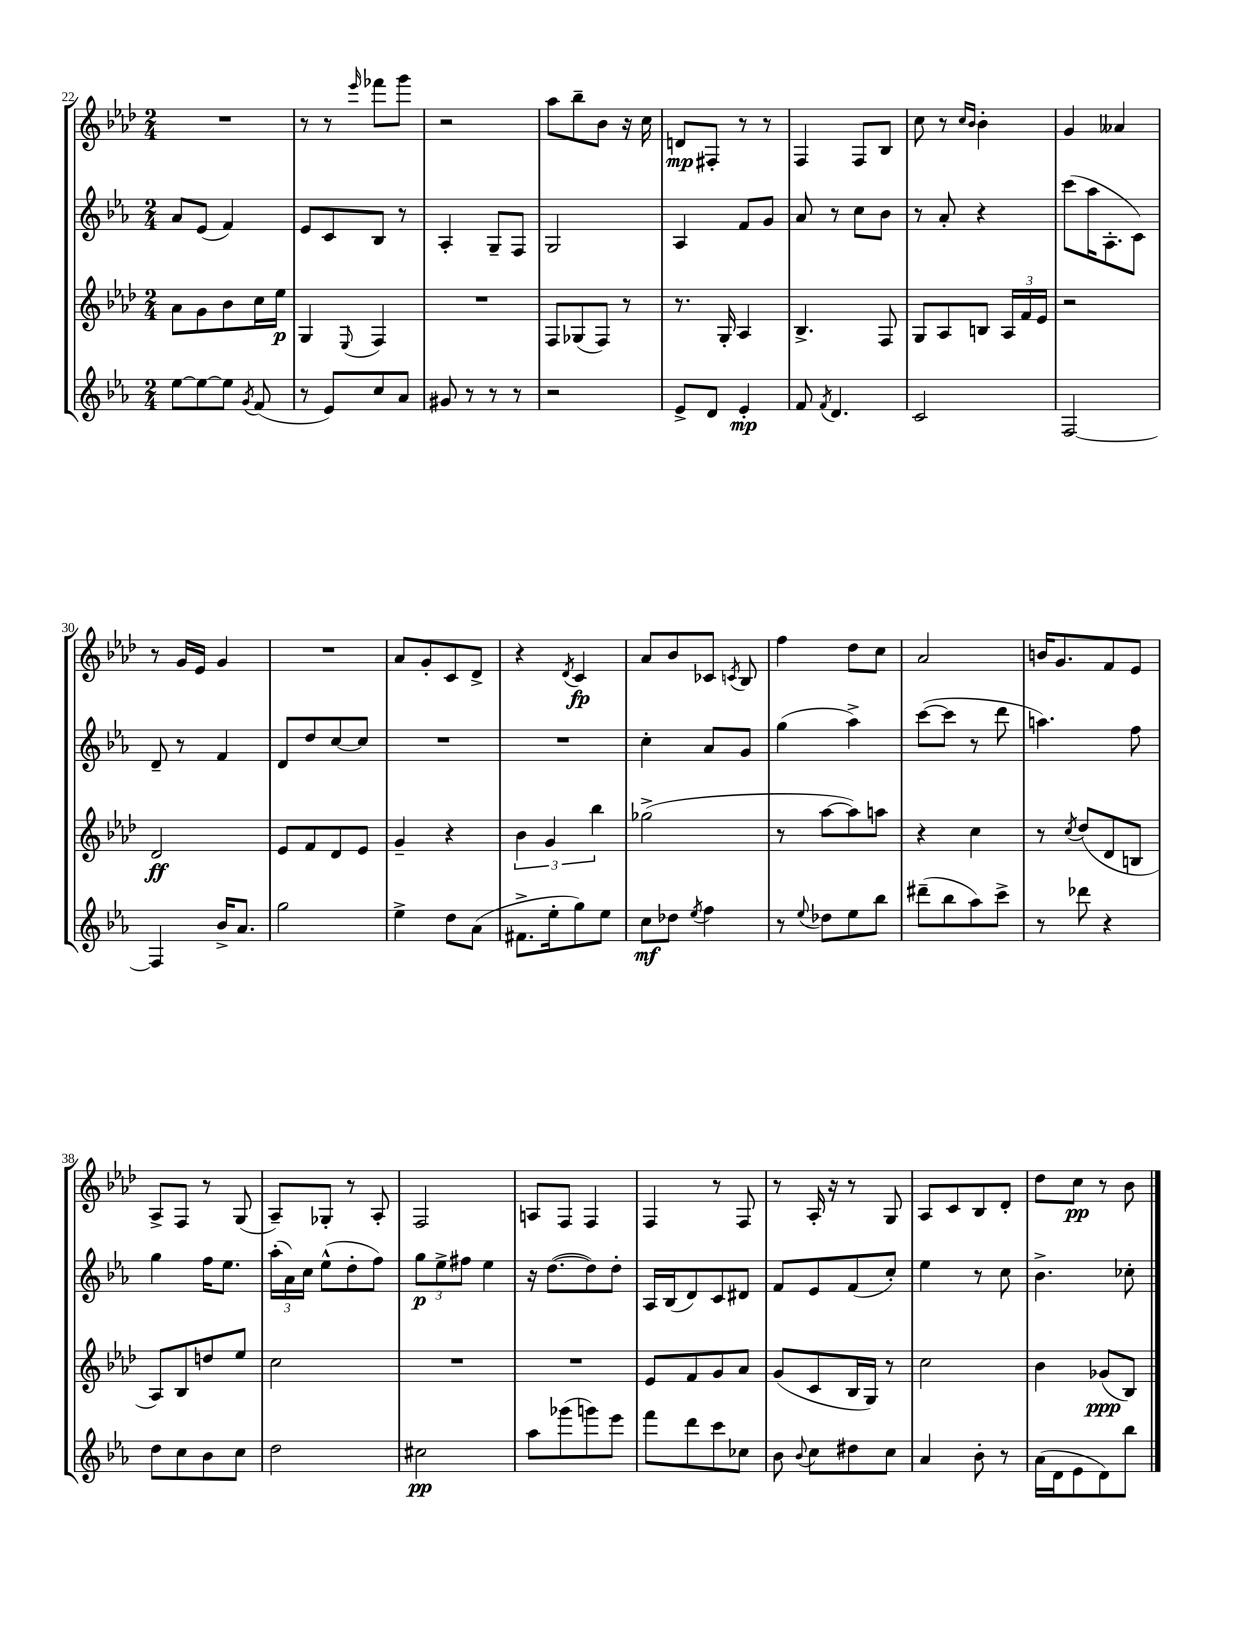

**kern	**kern	**kern	**kern
*staff4	*staff3	*staff2	*staff1
*clefG2	*clefG2	*clefG2	*clefG2
*k[b-e-a-]	*k[b-e-a-d-]	*k[b-e-a-]	*k[b-e-a-d-]
*M2/4	*M2/4	*M2/4	*M2/4
[8ee-	8a-	8a-	2r
8ee-_	8g	(8e-	.
8ee-]	8b-	4f)	.
8qg	.	.	.
(8f	16cc	.	.
.	16ee-	.	.
=	=	=	=
8r	4G	8e-	8r
8e-)	.	8c	8r
.	8qqE-	.	16qqeee-
8cc	4F	8B-	8fff-
8a-	.	8r	8ggg
=	=	=	=
8g#	2r	4A-'	2r
8r	.	.	.
8r	.	8G~	.
8r	.	8F	.
=	=	=	=
2r	8F	2G	8aa-
.	(8G-	.	8bb-~
.	8F)	.	8b-
.	8r	.	16r
.	.	.	16cc
=	=	=	=
8e-^	8.r	4A-	8d
8d	.	.	8F#'
.	16G'	.	.
4e-'	4A-	8f	8r
.	.	8g	8r
=	=	=	=
8f	4.B-^	8a-	4F
8qf	.	.	.
4.d	.	8r	.
.	.	8cc	8F
.	8F	8b-	8B-
=	=	=	=
2c	8G	8r	8cc
.	8A-	8a-'	8r
.	.	.	16qqcc
.	.	.	16qqb-
.	8B	4r	4b-'
.	24A-	.	.
.	24f	.	.
.	24e-	.	.
=	=	=	=
[2F	2r	(8ccc	4g
.	.	16aa-	.
.	.	8.A-'	.
.	.	.	4a--
.	.	8c)	.
=	=	=	=
4F]	2d-	8d~	8r
.	.	8r	16g
.	.	.	16e-
16b-^	.	4f	4g
8.a-	.	.	.
=	=	=	=
2gg	8e-	8d	2r
.	8f	8dd	.
.	8d-	[8cc	.
.	8e-	8cc]	.
=	=	=	=
4ee-^	4g~	2r	8a-
.	.	.	8g'
8dd	4r	.	8c
(8a-	.	.	8d-^
=	=	=	=
8.f#^	6b-	2r	4r
.	6g	.	.
16ee-'	.	.	.
.	.	.	8qd-
8gg)	.	.	4c
.	6bb-	.	.
8ee-	.	.	.
=	=	=	=
8cc	(2gg-^	4cc'	8a-
8dd-	.	.	8b-
8qee-	.	.	.
4ff	.	8a-	8c-
.	.	.	8qc
.	.	8g	8B-
=	=	=	=
8r	8r	(4gg	4ff
8qqee-	.	.	.
8dd-	[8aa-	.	.
8ee-	8aa-])	4aa-^)	8dd-
8bb-	8aa	.	8cc
=	=	=	=
(8ddd#~	4r	([8ccc	2a-
8bb-	.	8ccc]	.
8aa-)	4cc	8r	.
8ccc^	.	8ddd	.
=	=	=	=
8r	8r	4.aa)	16b
.	.	.	8.g
.	8qcc	.	.
8ddd-	(8dd-	.	.
4r	8d-	.	8f
.	8B	8ff	8e-
=	=	=	=
8dd	8A-)	4gg	8A-^
8cc	8B-	.	8F
8b-	8dd	16ff	8r
.	.	8.ee-	.
8cc	8ee-	.	(8G
=	=	=	=
2dd	2cc	(24aa-'	8A-~)
.	.	24a-)	.
.	.	24cc	.
.	.	(8ee-^^	8G-'
.	.	8dd'	8r
.	.	8ff)	8A-'
=	=	=	=
2cc#	2r	12gg	2F
.	.	12ee-^	.
.	.	12ff#	.
.	.	4ee-	.
=	=	=	=
8aa-	2r	16r	8A
.	.	([8.dd	.
(8ggg-	.	.	8F
8ggg)	.	8dd])	4F
8eee-	.	8dd'	.
=	=	=	=
8fff	8e-	16A-	4F
.	.	(16B-	.
8ddd	8f	8d)	.
8ccc	8g	8c	8r
8cc-	8a-	8d#	8F
=	=	=	=
8b-	(8g	8f	8r
8qqb-	.	.	.
8cc	8c	8e-	16A-'
.	.	.	16r
8dd#	16B-	(8f	8r
.	16G)	.	.
8cc	8r	8cc')	8G
=	=	=	=
4a-	2cc	4ee-	8A-
.	.	.	8c
8b-'	.	8r	8B-
8r	.	8cc	8d-'
=	=	=	=
(16a-	4b-	4.b-^	8dd-
16d	.	.	.
8e-	.	.	8cc
8d)	(8g-	.	8r
8bb-	8B-)	8cc-'	8b-
==	==	==	==
*-	*-	*-	*-
